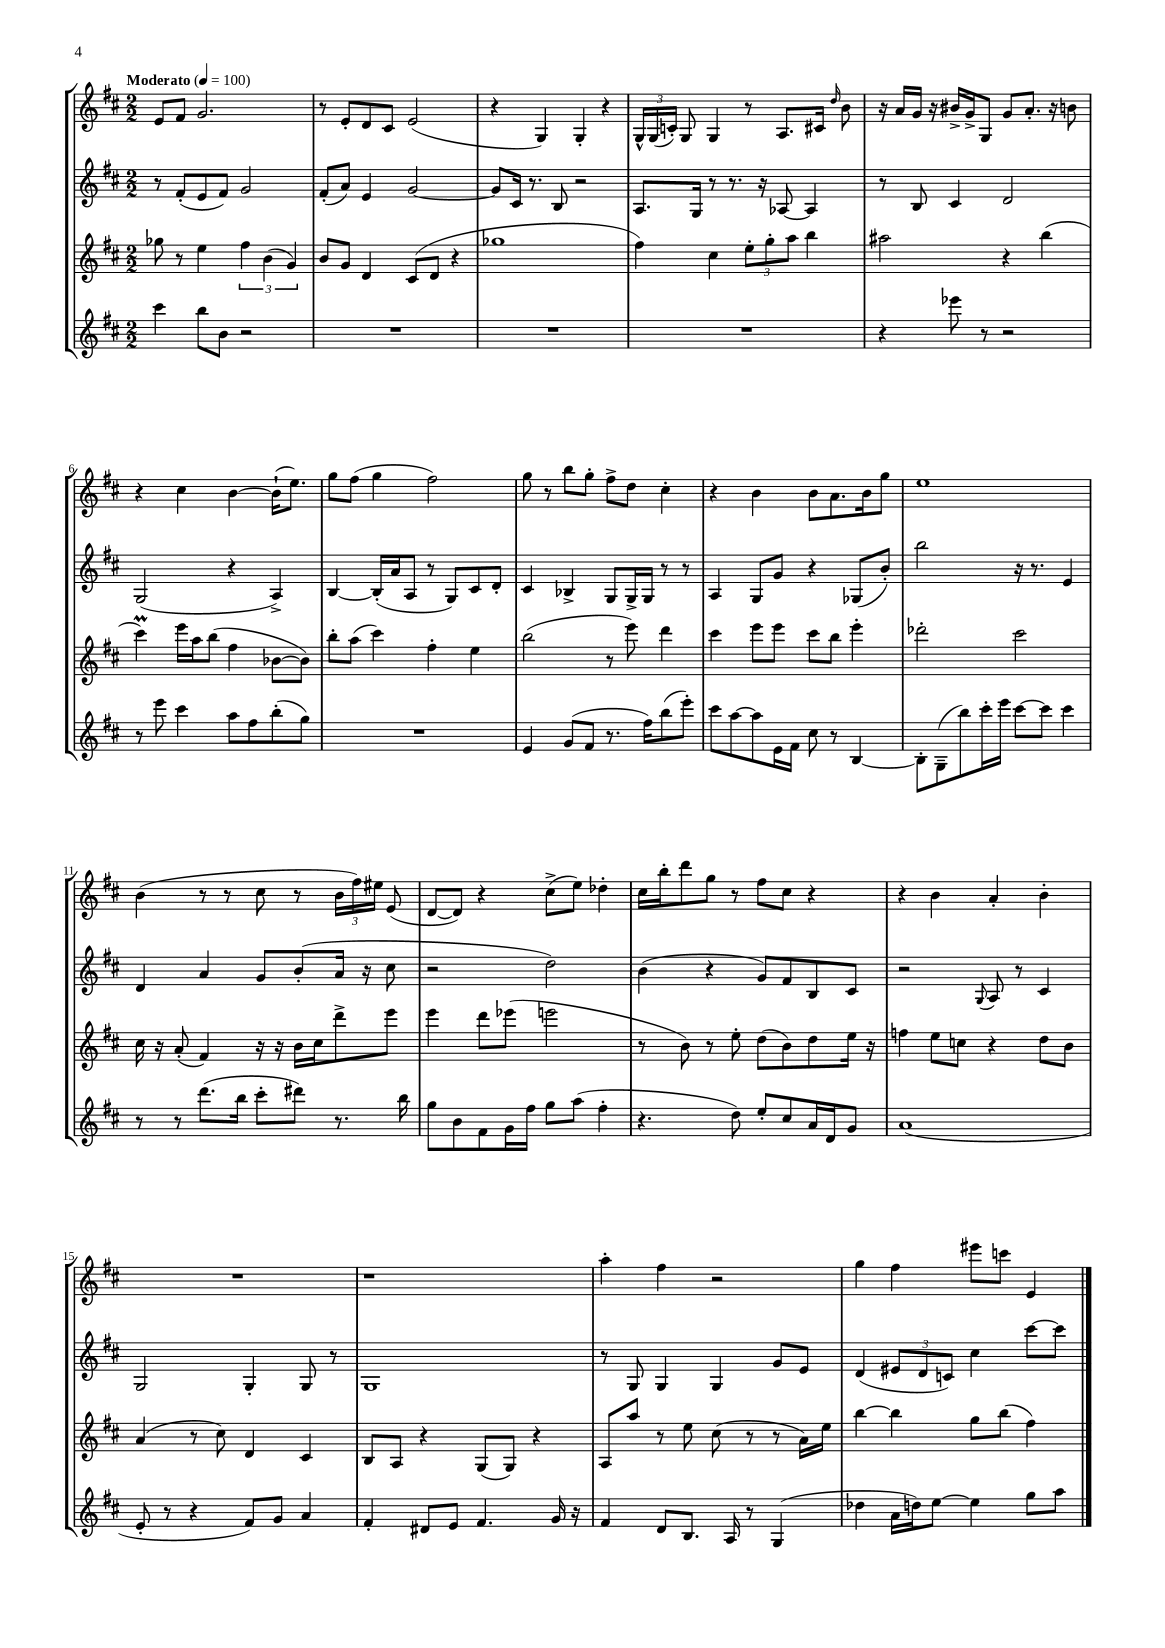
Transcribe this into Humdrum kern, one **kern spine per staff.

**kern	**kern	**kern	**kern
*part4	*part3	*part2	*part1
*staff4	*staff3	*staff2	*staff1
*clefG2	*clefG2	*clefG2	*clefG2
*k[f#c#]	*k[f#c#]	*k[f#c#]	*k[f#c#]
*M2/2	*M2/2	*M2/2	*M2/2
*MM100	*MM100	*MM100	*MM100
=1	=1	=1	=1
!	!	!	!LO:TX:a:B:t=Moderato
4ccc#\	8gg-X\	8r	8e/L
.	8r	(8f#'/L	8f#/J
8bb\L	4ee\	8e/	2.g/
8b\J	.	8f#/J)	.
2r	6ff#\	2g/	.
.	(6b\	.	.
.	6g/)	.	.
=2	=2	=2	=2
1r	8b/L	(8f#'/L	8r
.	8g/J	8a/J)	8e'/L
.	4d/	4e/	8d/
.	.	.	8c#/J
.	(8c#/L	[2g/	(2e/
.	8d/J	.	.
.	4r	.	.
=3	=3	=3	=3
1r	1gg-X	8g/L]	4r
.	.	16c#/Jk	.
.	.	8.r	.
.	.	.	4G/)
.	.	8B/	.
.	.	2r	4G'/
.	.	.	4r
=4	=4	=4	=4
1r	4ff#\)	8.A/L	24G^^/LL
.	.	.	(24G/
.	.	.	24cn'/JJ)
.	.	.	8G/
.	.	16G/Jk	.
.	4cc#\	8r	4G/
.	.	8.r	.
.	12ee'\L	.	8r
.	.	16r	.
.	12gg'\	.	.
.	.	[8A-X/	8.A/L
.	12aa\J	.	.
.	4bb\	4A-/]	.
.	.	.	16c#X/Jk
.	.	.	16qqdd/
.	.	.	8b\
=5	=5	=5	=5
4r	2aa#X\	8r	16r
.	.	.	16a/LL
.	.	8B/	16g/JJ
.	.	.	16r
8eee-X\	.	4c#/	16b#X^/LL
.	.	.	16g^/J
8r	.	.	8G/J
2r	4r	2d/	8g/L
.	.	.	8.a'/J
.	(4bb\	.	.
.	.	.	16r
.	.	.	8bn\
!!LO:LB:g=z
=6	=6	=6	=6
8r	4ccc#m\)	(2G/	4r
8eee\	.	.	.
4ccc#\	16eee\LL	.	4cc#\
.	16aa\J	.	.
.	(8bb\J	.	.
8aa\L	4ff#\	4r	[4b\
8ff#\	.	.	.
(8bb'\	[8b-X\L	4A^/)	(16b`\KL]
.	.	.	8.ee\J)
8gg\J)	8b-\J])	.	.
=7	=7	=7	=7
1r	8bb'\L	[4B/	8gg\L
.	(8aa\J	.	(8ff#\J
.	4ccc#\)	(16B'/LL]	4gg\
.	.	16a/J	.
.	.	8A/J	.
.	4ff#'\	8r	2ff#\)
.	.	8G/L)	.
.	4ee\	8c#/	.
.	.	8d'/J	.
=8	=8	=8	=8
4e/	(2bb\	4c#/	8gg\
.	.	.	8r
(8g/L	.	4B-X^/	8bb\L
8f#/J	.	.	8gg'\J
8.r	8r	8G/L	8ff#^\L
.	8eee\)	16G^/L	8dd\J
16ff#\KL)	.	16G/JJ	.
(8bb\	4ddd\	8r	4cc#'\
8eee'\J)	.	8r	.
=9	=9	=9	=9
8ccc#\L	4ccc#\	4A/	4r
[8aa\	.	.	.
8aa\]	8eee\L	8G/L	4b\
16e\L	8eee\J	8g/J	.
16f#\JJ	.	.	.
8cc#\	8ccc#\L	4r	8b\L
8r	8bb\J	.	8.a\
[4B/	4eee'\	(8G-X/L	.
.	.	.	16b\k
.	.	8b'/J)	8gg\J
=10	=10	=10	=10
8B'\L]	2ddd-X'\	2bb\	1ee
(8G~\	.	.	.
8bb\)	.	.	.
16ccc#'\L	.	.	.
16eee\JJ	.	.	.
[8ccc#\L	2ccc#\	16r	.
.	.	8.r	.
8ccc#\J]	.	.	.
4ccc#\	.	4e/	.
!!LO:LB:g=z
=11	=11	=11	=11
8r	16cc#\	4d/	(4b\
.	16r	.	.
8r	(8a'/	.	.
(8.ddd\L	4f#/)	4a/	8r
.	.	.	8r
16bb\Jk	.	.	.
8ccc#'\L	16r	8g/L	8cc#\
.	16r	.	.
8ddd#X\J)	16b\LL	(8b'/	8r
.	16cc#\J	.	.
8.r	8ddd^\	16a/Jk	24b\LL
.	.	.	24ff#\)
.	.	16r	.
.	.	.	24ee#X\JJ
.	8eee\J	8cc#\	(8e/
16bb\	.	.	.
=12	=12	=12	=12
8gg\L	4eee\	2r	[8d/L
8b\	.	.	8d/J])
8f#\	8ddd\L	.	4r
16g\L	(8eee-X\J	.	.
16ff#\JJ	.	.	.
8gg\L	2eeen\	2dd\)	(8cc#^\L
(8aa\J	.	.	8ee\J)
4ff#'\	.	.	4dd-X'\
=13	=13	=13	=13
4.r	8r	(4b\	16cc#\LL
.	.	.	16bb'\J
.	8b\)	.	8ddd\
.	8r	4r	8gg\J
8dd\)	8ee'\	.	8r
8ee'/L	(8dd\L	8g/L)	8ff#\L
8cc#/	8b\)	8f#/	8cc#\J
16a/L	8dd\	8B/	4r
16d/J	.	.	.
8g/J	16ee\Jk	8c#/J	.
.	16r	.	.
=14	=14	=14	=14
(1a	4ffn\	2r	4r
.	8ee\L	.	4b\
.	8ccn\J	.	.
.	.	8qqG/	.
.	4r	8A/	4a'/
.	.	8r	.
.	8dd\L	4c#/	4b'\
.	8b\J	.	.
!!LO:LB:g=z
=15	=15	=15	=15
8e'/	(4a/	2G/	1r
8r	.	.	.
4r	8r	.	.
.	8cc#\)	.	.
8f#/L)	4d/	4G'/	.
8g/J	.	.	.
4a/	4c#/	8G/	.
.	.	8r	.
=16	=16	=16	=16
4f#'/	8B/L	1G	1r
.	8A/J	.	.
8d#X/L	4r	.	.
8e/J	.	.	.
4.f#/	(8G/L	.	.
.	8G/J)	.	.
.	4r	.	.
16g/	.	.	.
16r	.	.	.
=17	=17	=17	=17
4f#/	8A/L	8r	4aa'\
.	8aa/J	8G/	.
8d/L	8r	4G/	4ff#\
8.B/J	8ee\	.	.
.	(8cc#\	4G/	2r
16A/	.	.	.
8r	8r	.	.
(4G/	8r	8g/L	.
.	16a\LL)	8e/J	.
.	16ee\JJ	.	.
=18	=18	=18	=18
4dd-X\	[4bb\	(4d/	4gg\
16a\LL	4bb\]	12e#X/L	4ff#\
16ddn\J)	.	.	.
.	.	12d/	.
[8ee\J	.	.	.
.	.	12cn/J)	.
4ee\]	8gg\L	4cc#\	8eee#X\L
.	(8bb\J	.	8cccn\J
8gg\L	4ff#\)	[8ccc#\L	4e/
8aa\J	.	8ccc#\J]	.
==	==	==	==
*-	*-	*-	*-
